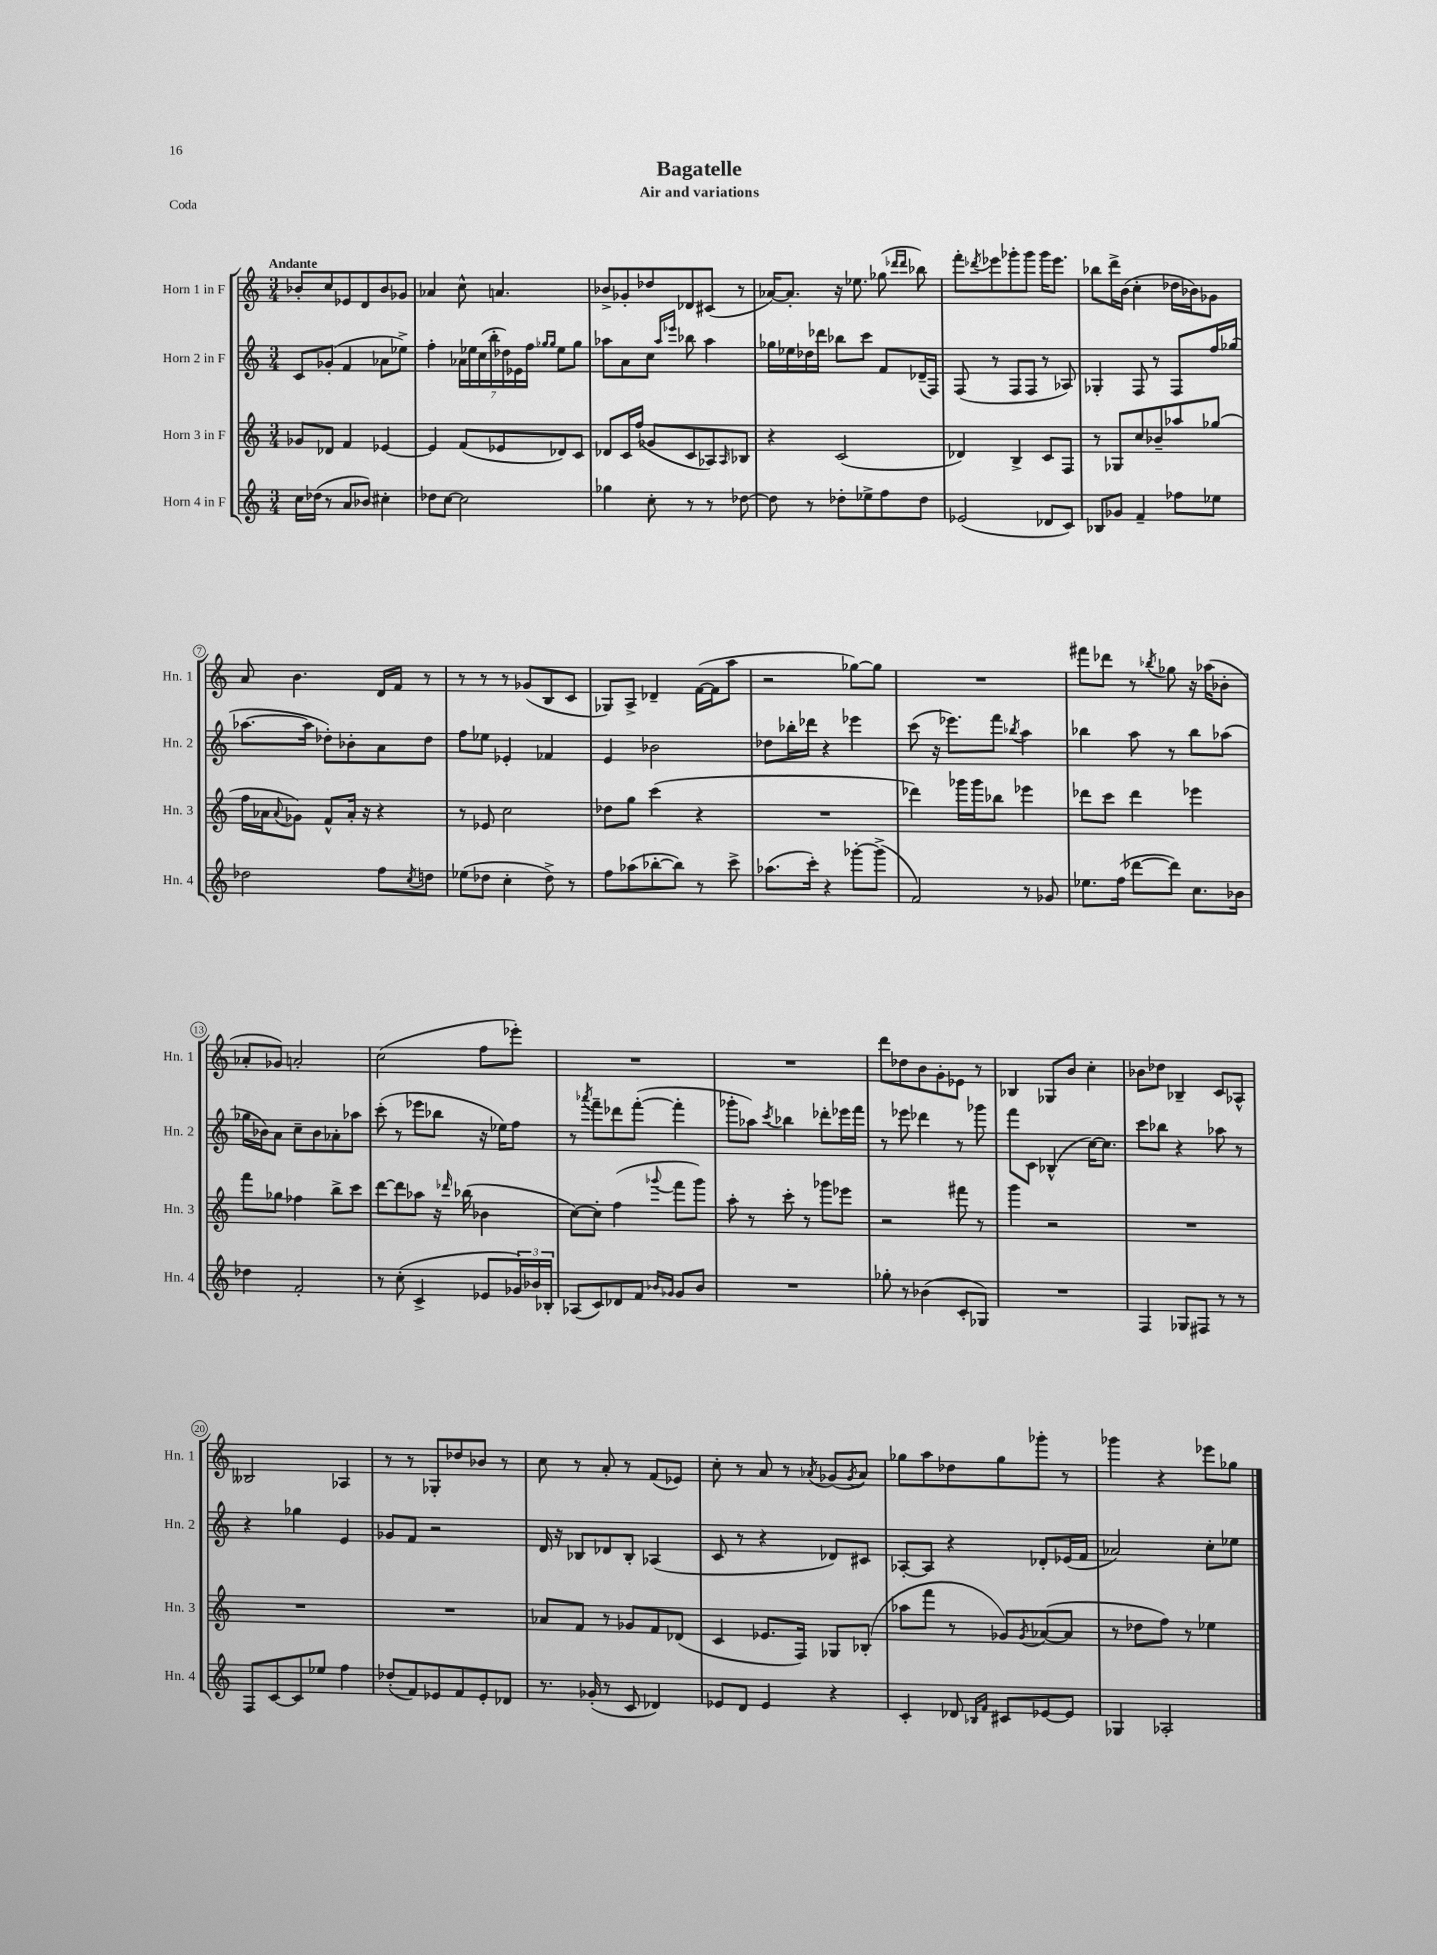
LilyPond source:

\header { title = "Bagatelle" subtitle = "Air and variations" piece = "Coda" }
<<
\new StaffGroup <<
\new Staff = "s0" \with { instrumentName = "Horn 1 in F" shortInstrumentName = "Hn. 1" } {
    \clef treble \key c \major \numericTimeSignature \time 3/4 \tempo "Andante"
    bes'8-. c''8 ees'8 d'8 bes'8 ges'8 |
    aes'4 c''8-^ a'4. |
    bes'8-> ges'8-. des''8 des'8 cis'8( r8 |
    aes'16~) aes'8.-. r16 ees''8. ges''8( \grace { des'''16 des'''16 } bes''8) |
    f'''8-. \acciaccatura { des'''8 } ees'''8 ges'''8-. ges'''8 ges'''16 ees'''8. |
    bes''8 d'''16-> b'16( c''4-. des''16 bes'16) ges'8 |
    a'8 b'4. d'16 f'16 r8 |
    r8 r8 r8 ges'8( b8 c'8 |
    ges8) a8-> des'4-- f'16~( f'16 a''8 |
    r2 ges''8~) ges''8 |
    R2. |
    fis'''8 des'''8 r8 \acciaccatura { bes''8 } ges''8 r16 aes''16( bes'8-. |
    aes'8-. ges'8) a'2-. |
    c''2( f''8 ees'''8-.) |
    R2. |
    R2. |
    d'''8 des''8 b'8 g'8-. ees'8 r8 |
    bes4 ges8 b'8 c''4-. |
    bes'8 des''8 bes4-- c'8 aes8-^ |
    beses2 aes4 |
    r8 r8 ges8-. des''8 bes'8 r8 |
    c''8 r8 a'8-. r8 f'8( ees'8) |
    c''8-. r8 a'8 r8 \acciaccatura { aes'8 } ges'8( \acciaccatura { ges'8 } aes'8) |
    ges''8 a''8 des''8 ges''8 ges'''8-. r8 |
    ges'''4 r4 ees'''8 ges''8 \bar "|." |
}
\new Staff = "s1" \with { instrumentName = "Horn 2 in F" shortInstrumentName = "Hn. 2" } {
    \clef treble \key c \major \numericTimeSignature \time 3/4
    c'8 ges'8-.( f'4 aes'8 ees''8->) |
    f''4-. \tuplet 7/4 { aes'16 ees''16 c''16( b''16-. des''16) ees'16 f''16 } \grace { ges''16 ges''16 } ees''8 ges''8 |
    aes''8 a'8 c''8 \grace { aes''16 ees'''16 } bes''8 aes''4 |
    ges''16 ees''16 des''16 des'''16 bes''8 c'''8 f'8 des'16--( f16) |
    f8( r8 f8 f8 r8 aes8) |
    ges4-. f8 r8 f8 f''16 ges''16( |
    aes''8.~ aes''16 des''8-.) bes'8-. a'8 des''8 |
    f''8 ees''8 ees'4-. fes'4 |
    e'4 bes'2 |
    des''8 bes''16-. des'''16 r4 ees'''4 |
    c'''8( r16 ees'''8.) f'''8 \acciaccatura { bes''8 } a''4 |
    bes''4 a''8 r8 bes''8 aes''8( |
    ges''16 bes'16) a'8 c''8-- bes'8 aes'8-. aes''8 |
    c'''8-.( r8 ees'''8 bes''8 r16 ees''16) f''8 |
    r8 \acciaccatura { aes'''8 } f'''8-- des'''8 f'''8~-.( f'''4-. |
    ges'''8-. aes''8) \acciaccatura { c'''8 } bes''4 des'''8-. ees'''16 f'''16 |
    r8 ees'''8 des'''4 r8 ges'''8 |
    f'''8 c'8 bes4-^( c''16~) c''8. |
    c'''8 bes''8 r4 aes''8 r8 |
    r4 ges''4 e'4 |
    ges'8 f'8 r2 |
    d'16 r16 bes8 des'8 bes8-. aes4( |
    c'8 r8 r4 des'8) cis'8 |
    aes8~-. aes8 r4 des'8-. ees'16( f'16 |
    aes'2) c''8-. ees''8 \bar "|." |
}
\new Staff = "s2" \with { instrumentName = "Horn 3 in F" shortInstrumentName = "Hn. 3" } {
    \clef treble \key c \major \numericTimeSignature \time 3/4
    ges'8 des'8 f'4 ees'4~ |
    ees'4 f'8( ees'8 des'8) c'8 |
    des'8 c'16 f''16( ges'8 c'8 aes8) \grace { aes16 } bes8 |
    r4 c'2( |
    des'4) b4-> c'8 f8 |
    r8 ges8 c''8 bes'8-- aes''8 ges''8( |
    f''16 aes'16 \appoggiatura { aes'8 } ges'8) f'8-^ aes'16-. r16 r4 |
    r8 ees'8 c''2 |
    des''8 g''8 c'''4( r4 |
    R2. |
    des'''4) ges'''16 ges'''16 bes''8 ees'''4 |
    des'''8 c'''8 des'''4 ees'''4 |
    f'''8 ges''8 fes''4 b''8-> c'''8 |
    d'''8~ d'''8 aes''8 r16 \grace { des'''16 } bes''16( bes'4 |
    c''8~) c''8-. f''4( \appoggiatura { ges'''8 } f'''8 ges'''8) |
    a''8-. r8 c'''8-. r8 ges'''8 ees'''8 |
    r2 fis'''8 r8 |
    g'''4 r2 |
    R2. |
    R2. |
    R2. |
    aes'8 f'8 r8 ges'8 f'8 des'8( |
    c'4 ees'8. f16) ges8 bes8-.( |
    aes''8 f'''8 r8 ges'8) \acciaccatura { ges'8 } aes'8~( aes'8 |
    r8 des''8 f''8) r8 ees''4 \bar "|." |
}
\new Staff = "s3" \with { instrumentName = "Horn 4 in F" shortInstrumentName = "Hn. 4" } {
    \clef treble \key c \major \numericTimeSignature \time 3/4
    c''16 des''16( r8 a'8 bes'8) cis''4-. |
    des''8 c''8~ c''2 |
    ges''4 c''8-. r8 r8 des''8~ |
    des''8 r8 des''8-. ees''8-> f''8 des''8 |
    ees'2( des'8 c'8) |
    bes8 ges'8 f'4-- fes''8 ees''8 |
    des''2 f''8 \acciaccatura { c''8 } d''8 |
    ees''8( des''8 c''4-. des''8->) r8 |
    f''8 aes''8( bes''8~-. bes''8) r8 c'''8-> |
    aes''8.( c'''16-.) r4 ges'''8~-. ges'''8->( |
    f'2) r8 ges'8 |
    ees''8. f''16( des'''8~ des'''8) c''8. bes'16 |
    des''4 f'2-. |
    r8 c''8-.( c'4-> ees'8 \tuplet 3/2 { ges'16) bes'16 bes16-. } |
    aes8( c'8) des'8 f'8 \grace { bes'16 ges'16 } ges'8 bes'8 |
    R2. |
    ges''8-. r8 bes'4( c'8-. ges8) |
    R2. |
    f4 ges8 fis8 r8 r8 |
    f8 c'8~ c'8 ees''8 f''4 |
    des''8-.( f'8) ees'8 f'8 ees'8-. des'8 |
    r8. ges'16-.( r8 c'8 des'4) |
    ees'8 d'8 ees'4 r4 |
    c'4-. des'8 \grace { bes16 f'16 } cis'8 ees'8~ ees'8 |
    ges4 aes2-. \bar "|." |
}
>>
>>
\layout { \context { \Score \override BarNumber.stencil = #(make-stencil-circler 0.1 0.3 ly:text-interface::print) } }
